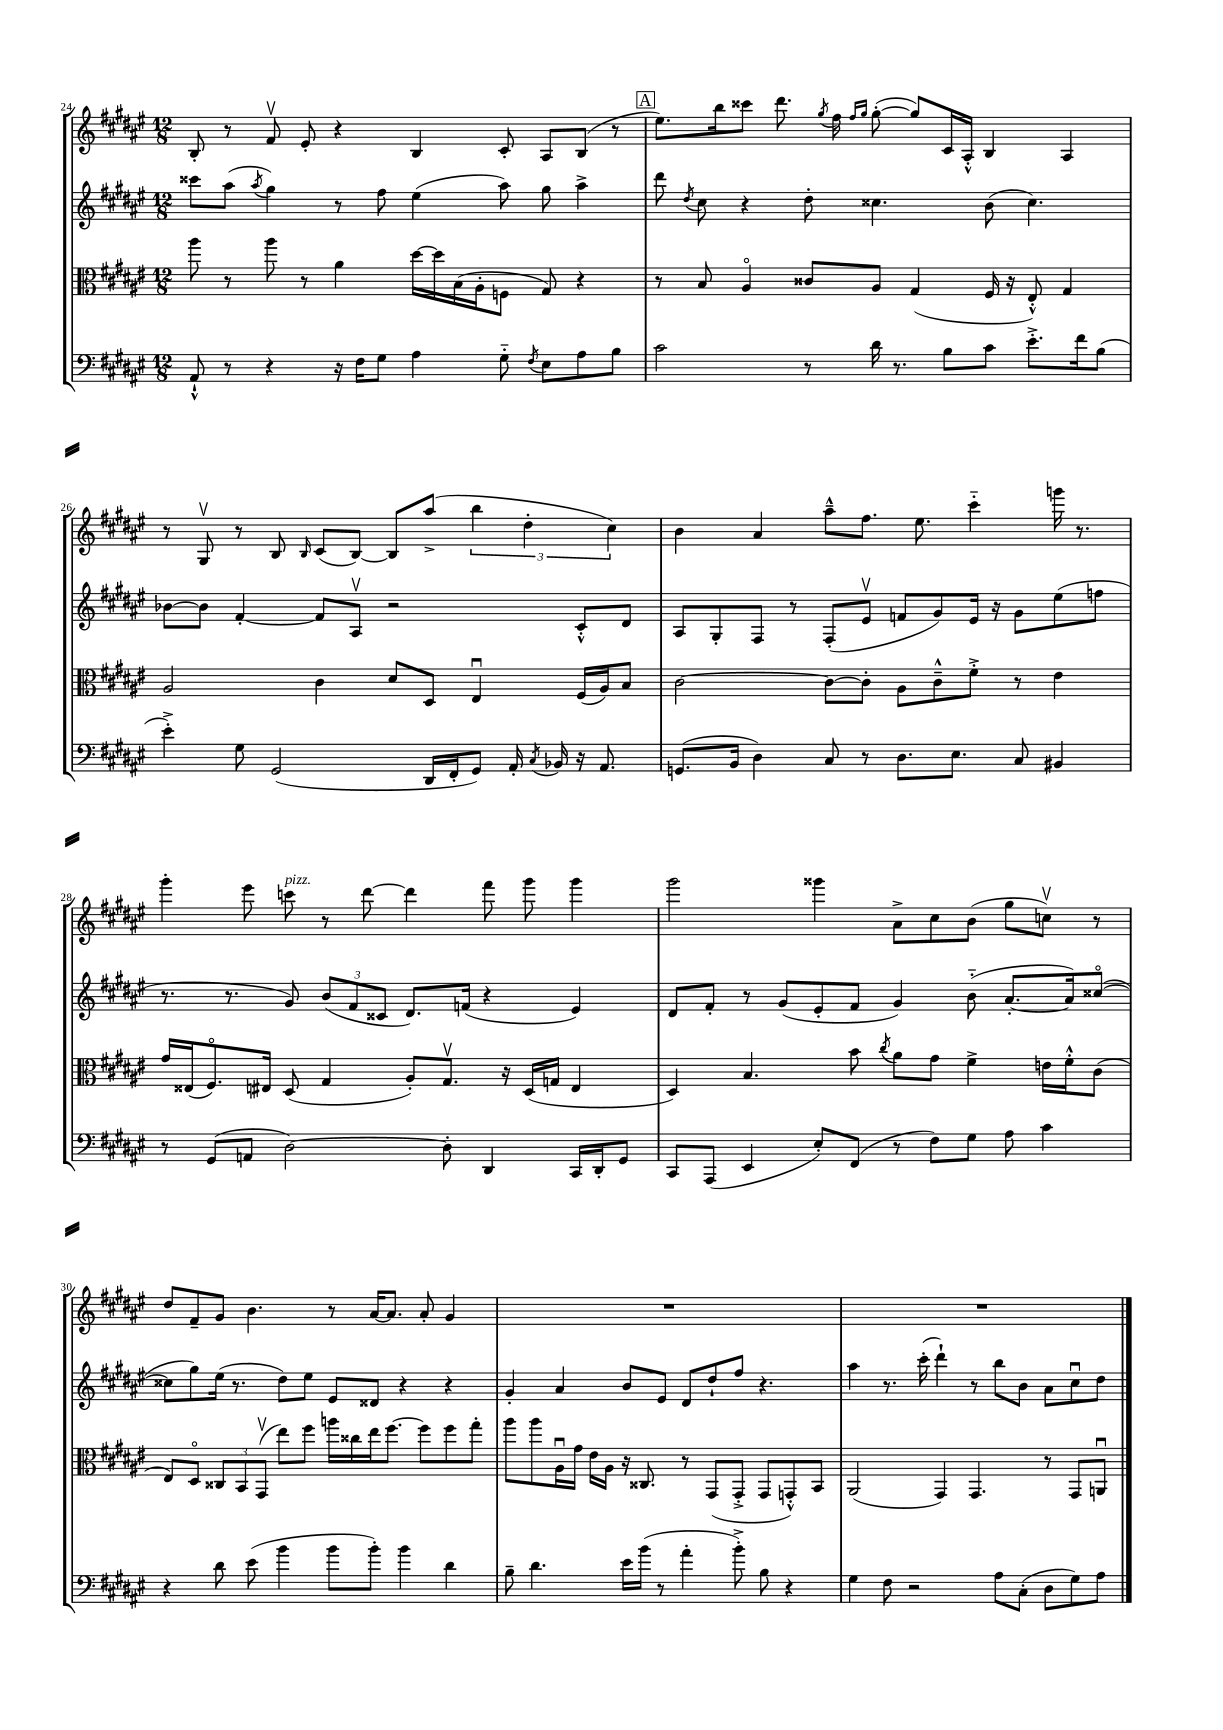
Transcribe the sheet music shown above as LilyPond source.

<<
\new StaffGroup <<
\new Staff = "s0" {
    \clef treble \key fis \major \numericTimeSignature \time 12/8
    \autoBeamOff b8-. r8 fis'8\upbow eis'8-. r4 b4 cis'8-. ais8[ b8]( r8 |
    \mark \markup { \box "A" } eis''8.[) b''16 cisis'''8] dis'''8. \acciaccatura { gis''8 } fis''16 \grace { fis''16[ gis''16] } gis''8~-.( gis''8[) cis'16 ais16]-.-^ b4 ais4 |
    r8 gis8\upbow r8 b8 \grace { b16 } cis'8[( b8]~) b8[ ais''8]->( \tuplet 3/2 { b''4 dis''4-. cis''4) } |
    b'4 ais'4 ais''8[---^ fis''8.] eis''8. cis'''4-_ g'''16 r8. |
    gis'''4-. eis'''8 c'''8^\markup { \italic "pizz." } r8 dis'''8~ dis'''4 fis'''8 gis'''8 gis'''4 |
    gis'''2 gisis'''4 ais'8[-> cis''8 b'8]( gis''8[ c''8]\upbow) r8 |
    dis''8[ fis'8-- gis'8] b'4. r8 ais'16[~ ais'8.] ais'8-. gis'4 |
    R1. |
    R1. \bar "|." |
}
\new Staff = "s1" {
    \clef treble \key fis \major \numericTimeSignature \time 12/8
    \autoBeamOff cisis'''8[ ais''8]( \acciaccatura { ais''8 } gis''4) r8 fis''8 eis''4( ais''8) gis''8 ais''4-> |
    \mark \markup { \box "A" } dis'''8 \acciaccatura { dis''8 } cis''8 r4 dis''8-. cisis''4. b'8( cisis''4.) |
    bes'8[~ bes'8] fis'4~-. fis'8[ ais8]\upbow r2 cis'8[-.-^ dis'8] |
    ais8[ gis8-. fis8] r8 fis8[-.( eis'8]\upbow f'8[ gis'8) eis'16] r16 gis'8[ eis''8( f''8] |
    r8. r8. gis'8) \tuplet 3/2 { b'8[( fis'8 cisis'8] } dis'8.[) f'16]( r4 eis'4) |
    dis'8[ fis'8]-. r8 gis'8[( eis'8-. fis'8] gis'4) b'8-_( ais'8.[~-. ais'16) cisis''8]~\flageolet( |
    cisis''8[ gis''8) eis''16]( r8. dis''8[) eis''8] eis'8[ disis'8] r4 r4 |
    gis'4-. ais'4 b'8[ eis'8] dis'8[ dis''8-! fis''8] r4. |
    ais''4 r8. cis'''16-.( dis'''4-!) r8 b''8[ b'8] ais'8[ cis''8\downbow dis''8] \bar "|." |
}
\new Staff = "s2" {
    \clef alto \key fis \major \numericTimeSignature \time 12/8
    \autoBeamOff ais''8 r8 ais''8 r8 ais'4 dis''16[~ dis''16 b16( ais16-. f8] gis8) r4 |
    \mark \markup { \box "A" } r8 b8 ais4\flageolet cisis'8[ ais8] gis4( fis16 r16 eis8-.-^) gis4 |
    ais2 cis'4 dis'8[ dis8] eis4\downbow fis16[( ais16) b8] |
    cis'2~ cis'8[~ cis'8]-. ais8[ cis'8---^ fis'8]-.-> r8 eis'4 |
    gis'16[ eisis16( fis8.\flageolet) eis16] dis8( gis4 ais8[-.) gis8.]\upbow r16 dis16[( g16] eis4 |
    dis4) b4. b'8 \acciaccatura { cis''8 } ais'8[ gis'8] fis'4-> e'16[ fis'16-.-^ cis'8]( |
    eis8[) dis8]\flageolet \tuplet 3/2 { cisis8[ b,8 gis,8]\upbow( } eis''8[) fis''8] a''16[ cisis''16 eis''16 fis''8.]~ fis''8[ fis''8 gis''8]-. |
    ais''8[ ais''8 ais16\downbow gis'16] eis'16[ ais16] r16 cisis8. r8 gis,8[( gis,8]-.-> gis,8[ g,8-.-^) b,8] |
    ais,2( gis,4) gis,4. r8 gis,8[ a,8]\downbow \bar "|." |
}
\new Staff = "s3" {
    \clef bass \key fis \major \numericTimeSignature \time 12/8
    \autoBeamOff ais,8-!-^ r8 r4 r16 fis16[ gis8] ais4 gis8-_ \acciaccatura { fis8 } eis8[ ais8 b8] |
    \mark \markup { \box "A" } cis'2 r8 dis'16 r8. b8[ cis'8] eis'8.[-.-> fis'16 b8]( |
    eis'4-.->) gis8 gis,2( dis,16[ fis,16-. gis,8]) ais,16-. \acciaccatura { cis8 } bes,16 r16 ais,8. |
    g,8.[( b,16] dis4) cis8 r8 dis8.[ eis8.] cis8 bis,4 |
    r8 gis,8[( a,8] dis2~) dis8-. dis,4 cis,16[ dis,16-. gis,8] |
    cis,8[ ais,,8]( eis,4 eis8[-.) fis,8]( r8 fis8[) gis8] ais8 cis'4 |
    r4 dis'8 eis'8( b'4 b'8[ b'8]-.) b'4 dis'4 |
    b8-- dis'4. eis'16[ b'16]( r8 ais'4-. b'8-.->) b8 r4 |
    gis4 fis8 r2 ais8[ cis8]-.( dis8[ gis8) ais8] \bar "|." |
}
>>
>>
\layout { \context { \Score currentBarNumber = #24 } }
